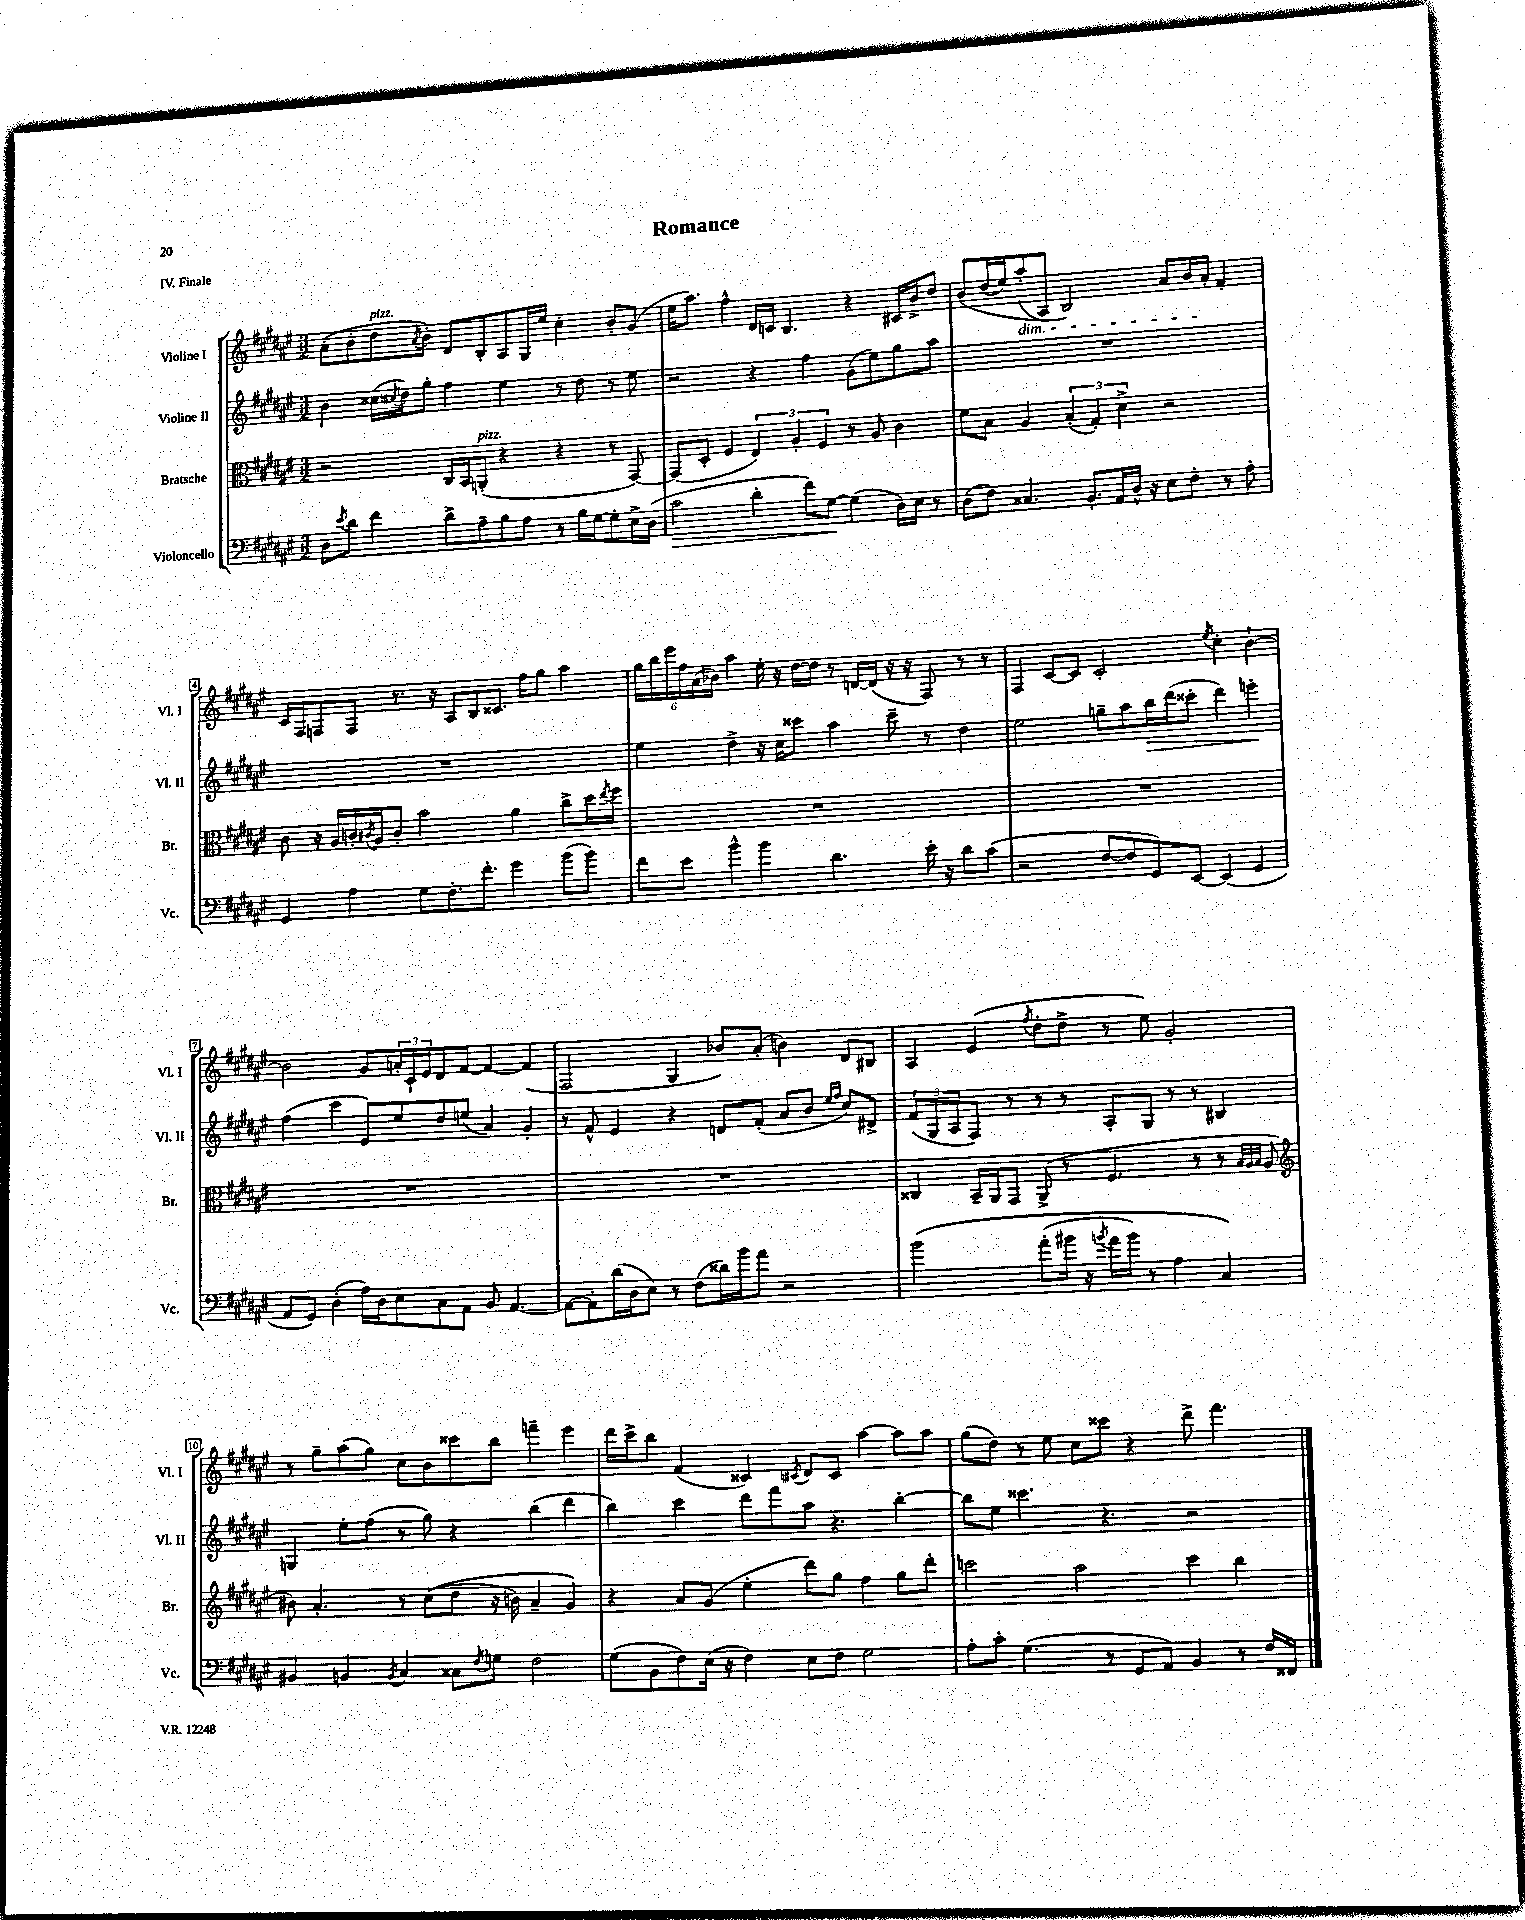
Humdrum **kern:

**kern	**kern	**kern	**kern
*staff4	*staff3	*staff2	*staff1
*clefF4	*clefC3	*clefG2	*clefG2
*k[f#c#g#d#a#e#]	*k[f#c#g#d#a#e#]	*k[f#c#g#d#a#e#]	*k[f#c#g#d#a#e#]
*M3/2	*M3/2	*M3/2	*M3/2
8D#	2r	4b	(8a#'
8qe#	.	.	.
8d#	.	.	8b'
4f#	.	(16cc##	8dd#
.	.	8qcc#	.
.	.	16dd#)	.
.	.	.	8qa#
.	.	8gg#'	8b')
8d#^	16C#	4ff#	8d#
.	16BB	.	.
8A#~	(8AA'	.	8B'
8B	4r	4ee#	8A#
8A#	.	.	16G#
.	.	.	16ee#
8r	4r	8r	4cc#'
16B	.	8dd#	.
[16G#	.	.	.
8G#']	8r	8r	8b'
16E#^	[8GG#)	8ee#	(8g#
(16D#	.	.	.
=	=	=	=
2c#	(8GG#]	2r	16ee#
.	.	.	8.aa#)
.	8D#'	.	.
.	4F#	.	4ff#^^
4d#'	6E#)	4r	16d#
.	.	.	16c
.	.	.	4.B
.	6A#'	.	.
8f#)	.	4ff#	.
.	6F#	.	.
[8G#	.	.	.
(4G#]	8r	(8g#	4r
.	8A#	8ee#)	.
16D#)	4c#	8gg#	16c#
16E#	.	.	16b^
8r	.	8aa#	8dd#
=	=	=	=
(8D#	8f#	1.r	&(8b
8F#)	8B	.	(16dd#
.	.	.	16ee#)
4.C##	4A#	.	(8aa#'
.	.	.	8A#)
.	(6B'	.	2B&)
8.BB'	.	.	.
.	6G#')	.	.
16AA#	.	.	.
.	6d#^	.	.
16D#^^	.	.	.
16r	.	.	.
8E#	2r	.	8a#
8F#'	.	.	16b
.	.	.	16a#'
8r	.	.	4f#'
8A#'	.	.	.
=	=	=	=
4GG#	8c#	1.r	16c#
.	.	.	16F#
.	16r	.	8F
.	16A#	.	.
4A#	16c'	.	8F
.	8qc#	.	.
.	16A#	.	.
.	8c#'	.	8.r
8G#	2b	.	.
.	.	.	16r
8.F#'	.	.	8A#
.	.	.	8B
8.f#'	.	.	.
.	.	.	8.c##
4g#	4a#	.	.
.	.	.	16ff#
.	.	.	8gg#
(8b	8cc#^	.	4aa#
8b)	16dd#	.	.
.	8qee#	.	.
.	16ff#	.	.
=	=	=	=
8f#	1.r	4ee#	24gg#
.	.	.	24bb
.	.	.	24eee#
8e#	.	.	24ff#
.	.	.	(24a#
.	.	.	24b-)
4b^^	.	4dd#^	4aa#
4b	.	16r	16ee#'
.	.	16cc#	16r
.	.	8ccc##	[16dd#
.	.	.	16dd#]
4.d#	.	4aa#	8r
.	.	.	[16d
.	.	.	(16d]
.	.	8ccc##~	16r
.	.	.	16r
16e#'	.	8r	8F#)
16r	.	.	.
8d#	.	4dd#	8r
(8c#	.	.	8r
=	=	=	=
2r	1.r	2ee#	4F#
.	.	.	[8c#
.	.	.	8c#]
[8F#	.	8gg~	2c#'
8F#]	.	8aa#	.
8GG#)	.	16bb	.
.	.	(16ddd#	.
[8EE#	.	8ccc##'	.
.	.	.	8qee#
(4EE#]	.	4ddd#)	4cc#'
4GG#	.	4eee'	[4b`
=	=	=	=
8AA#	1.r	(4ff#	2b]
8GG#)	.	.	.
(4D#'	.	4ccc#	.
16A#)	.	8e#)	8g#
16D#	.	.	.
8E#	.	8ee#	24a'
.	.	.	24c#`
.	.	.	24e#
8C#	.	8dd#	8d#
8AA#	.	(8ee	[8f#
8BB	.	4a#)	4f#_
[4.AA#	.	.	.
.	.	4g#'	(4f#]
=	=	=	=
8AA#_	1.r	8r	2F#
8AA#']	.	8f#^^	.
(16d#	.	4e#	.
16D#	.	.	.
8E#)	.	.	.
8r	.	4r	4G#
(8F#	.	.	.
16d##)	.	8d	8b-)
16b	.	.	.
8a#	.	(8f#'	(8a#'
2r	.	8a#	4b)
.	.	8b	.
.	.	16qqee#	.
.	.	16qqff#	.
.	.	8cc#)	8d#
.	.	8d#^	8B#
=	=	=	=
&(2b	4C##	(12f#	4A#
.	.	12G#	.
.	.	12A#	.
.	16BB~	8F#)	(4e#
.	16AA#	.	.
.	8GG#	8r	.
.	.	.	8qff#
(8a#'	(8AA#^	8r	8dd#'
16b#	8r	8r	8dd#^
16r	.	.	.
8qb	.	.	.
16a#	4.F#	8A#'	8r
16b)	.	.	.
8r	.	8G#	8ee#)
4A#	.	8r	2g#'
.	8r	8r	.
4C#&)	8r	4B#	.
.	32qqB	.	.
.	32qqA#	.	.
.	32qqB	.	.
.	8A#	.	.
=	=	=	=
*	*clefG2	*	*
4BB#	8b#)	4G	8r
.	4.a#'	.	8gg#~
4BB	.	8ee#'	(8aa#
.	.	(8ff#	8gg#)
8qBB	.	.	.
4C#	8r	8r	8cc#
.	&((8cc#	8gg#)	8b
8C##	8dd#	4r	8ccc##
8qF#	.	.	.
8G	16r	.	8bb
.	16b)	.	.
2F#	4a#~	(4bb	4fff~
.	4g#&)	4ddd#	4eee#
=	=	=	=
(8G#	4r	4bb)	16ddd#
.	.	.	16ccc#^
8BB	.	.	8bb
8F#)	8a#	4ccc#	(4f#
(16E#	(8g#	.	.
16r	.	.	.
4F#)	4ee#'	8ddd#	4c##)
.	.	8fff#	.
.	.	.	8qc#
8E#	8ddd#)	8aa#	8d#
8F#	8gg#	4.r	8c#
2G#	4ff#	.	[4aa#
.	8gg#	[4bb'	8aa#]
.	8ddd#'	.	8aa#
=	=	=	=
8A#'	2ccc	8bb]	(8gg#
8c#'	.	8ee#	8dd#)
(4.G#	.	4.ccc##	8r
.	.	.	8ee#
.	2aa#	.	8cc#
8r	.	4.r	8ccc##
8GG#	.	.	4r
8AA#)	.	.	.
4BB	4ccc	2r	8ddd#^
.	.	.	4.fff#
8r	4bb	.	.
16F#	.	.	.
16FF##	.	.	.
==	==	==	==
*-	*-	*-	*-
